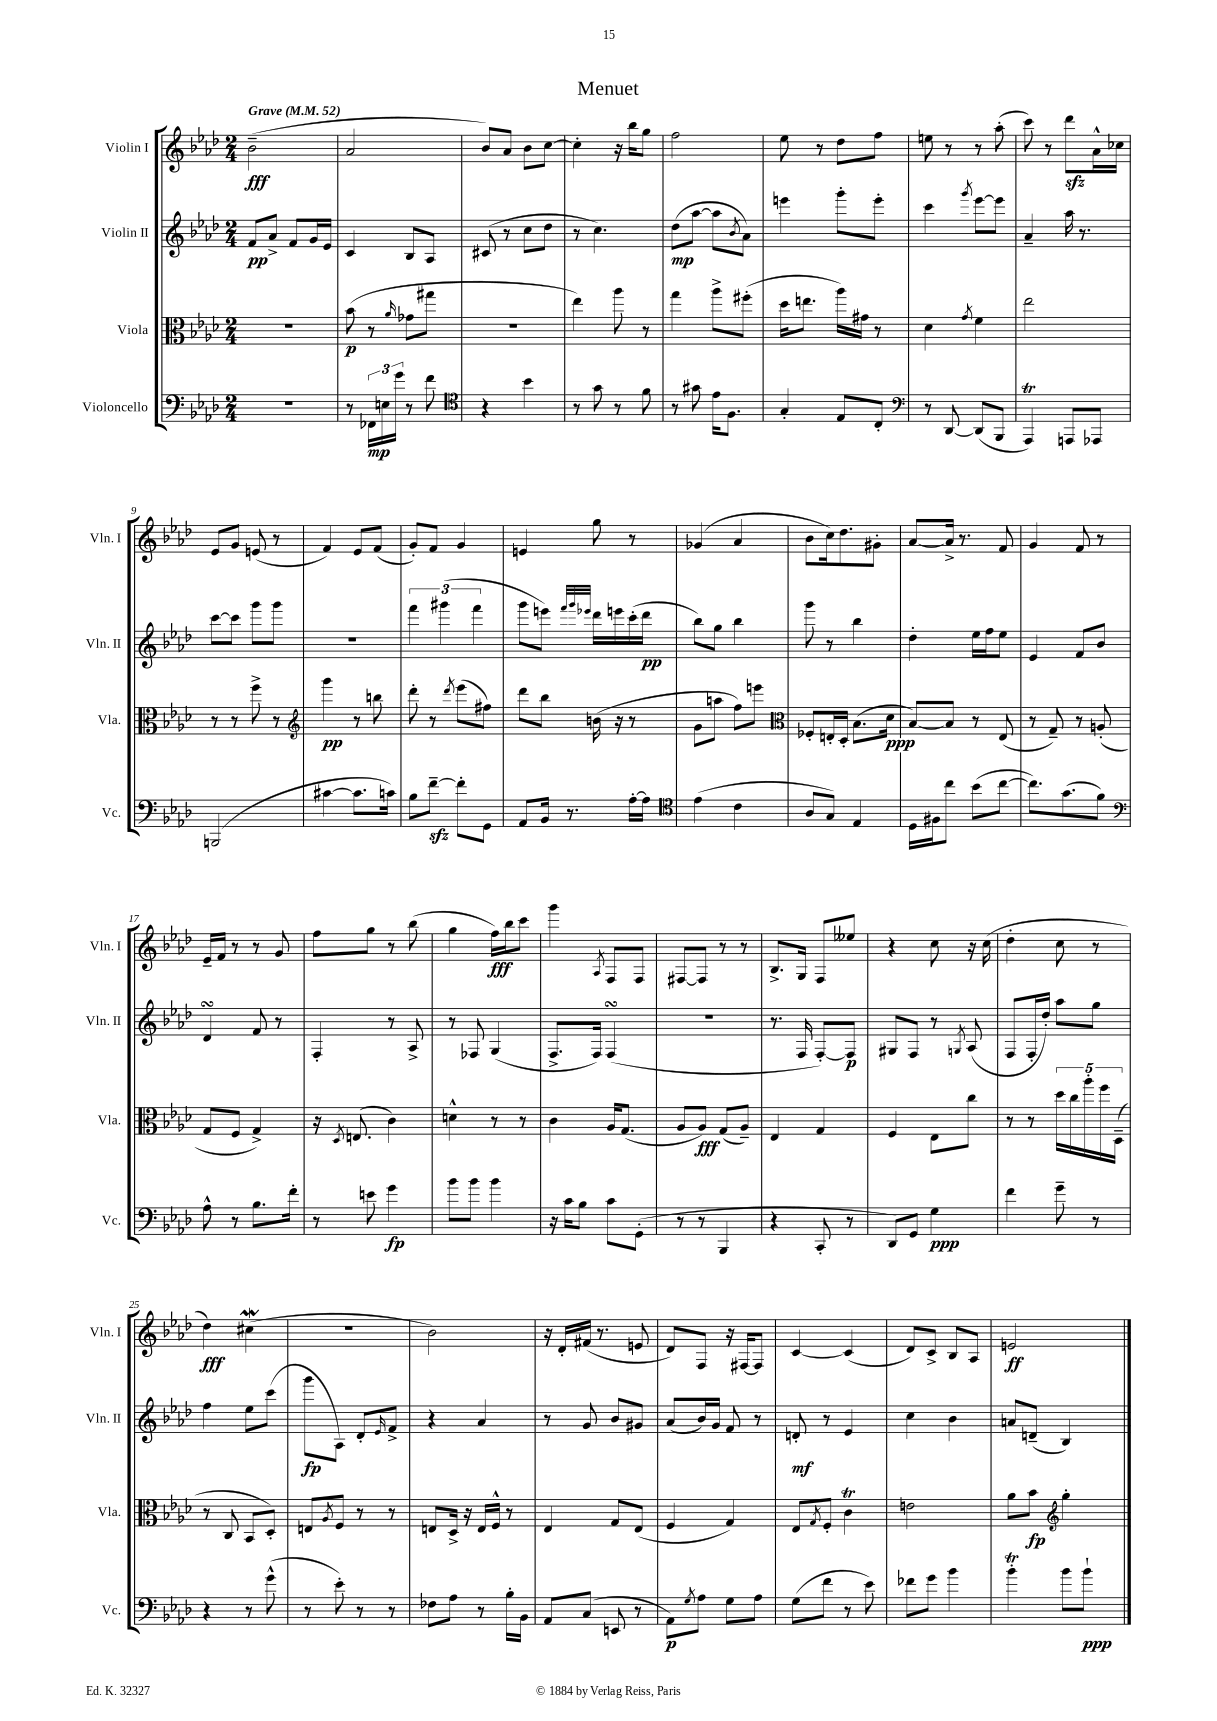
\header { title = "Menuet" }
<<
\new StaffGroup <<
\new Staff = "s0" \with { instrumentName = "Violin I" shortInstrumentName = "Vln. I" } {
    \clef treble \key aes \major \numericTimeSignature \time 2/4 \tempo "Grave" 4 = 52
    bes'2--\fff( |
    aes'2 |
    bes'8) aes'8 bes'8 c''8~ |
    c''4-. r16 bes''16 g''8 |
    f''2 |
    ees''8 r8 des''8 f''8 |
    e''8 r8 r8 aes''8-.( |
    c'''8) r8 des'''8\sfz aes'16-^ ces''16 |
    ees'8 g'8 e'8( r8 |
    f'4) ees'8 f'8( |
    g'8-.) f'8 g'4 |
    e'4 g''8 r8 |
    ges'4( aes'4 |
    bes'8 c''16) des''8. gis'8-. |
    aes'8~ aes'16-> r8. f'8 |
    g'4 f'8 r8 |
    ees'16-- f'16 r8 r8 g'8 |
    f''8 g''8 r8 bes''8( |
    g''4 f''16\fff) bes''16 c'''8 |
    g'''4 \acciaccatura { aes8 } f8 f8 |
    fis8~ fis8 r8 r8 |
    bes8.-> g16 f8 eeses''8 |
    r4 c''8 r16 c''16( |
    des''4-. c''8 r8 |
    des''4\fff) cis''4\mordent( |
    R2 |
    bes'2) |
    r16 des'16-. fis'16( r8. e'8 |
    des'8) f8 r16 fis16~ fis8 |
    c'4~ c'4( |
    des'8) c'8-> bes8 aes8 |
    e'2\ff \bar "|." |
}
\new Staff = "s1" \with { instrumentName = "Violin II" shortInstrumentName = "Vln. II" } {
    \clef treble \key aes \major \numericTimeSignature \time 2/4
    f'8\pp aes'8-> f'8 g'16 ees'16 |
    c'4 bes8 aes8 |
    cis'8( r8 c''8 des''8 |
    r8 c''4.) |
    des''8\mp( aes''8~ aes''8 \acciaccatura { bes'8 } aes'8) |
    e'''4 g'''8-. e'''8-. |
    c'''4 \acciaccatura { g'''8 } ees'''8~ ees'''8 |
    aes'4-- aes''16 r8. |
    c'''8~ c'''8 g'''8 g'''8 |
    R2 |
    \tuplet 3/2 { f'''4 gis'''4( f'''4 } |
    g'''8 e'''8) \grace { f'''32 g'''32 ees'''32 } des'''16 e'''16 c'''16-.( des'''16\pp |
    bes''8) g''8 bes''4 |
    g'''8 r8 bes''4 |
    des''4-. ees''16 f''16 ees''8 |
    ees'4 f'8 bes'8 |
    des'4\turn f'8 r8 |
    f4-. r8 aes8-> |
    r8 fes8 g4( |
    f8.-> f16) f4\turn( |
    r2 |
    r8. f16 f8~-.) f8\p |
    gis8 f8 r8 \acciaccatura { g8 } aes8( |
    f8 f16-. des''16-.) aes''8 g''8 |
    f''4 ees''8 c'''8( |
    g'''8\fp aes8) des'8-. \grace { ees'16 } f'8-> |
    r4 aes'4 |
    r8 g'8 bes'8 gis'8 |
    aes'8( bes'16) g'16 f'8 r8 |
    d'8-.\mf r8 ees'4 |
    c''4 bes'4 |
    a'8 d'8--( bes4) \bar "|." |
}
\new Staff = "s2" \with { instrumentName = "Viola" shortInstrumentName = "Vla." } {
    \clef alto \key aes \major \numericTimeSignature \time 2/4
    r2 |
    bes'8\p( r8 \grace { aes'16 } ges'8 gis''8 |
    r2 |
    ees''4) aes''8 r8 |
    g''4 aes''8-> fis''8-.( |
    des''16 e''8. aes''16) gis'16 r8 |
    des'4 \acciaccatura { g'8 } f'4 |
    ees''2 |
    r8 r8 f''8-> r8 |
    \clef treble g'''4\pp r8 b''8 |
    des'''8-. r8 \acciaccatura { des'''8 } ees'''8( fis''8) |
    des'''8 bes''8 b'16( r16 r8 |
    g'8 a''8 f''8) e'''8 |
    \clef alto fes8-. e16-. des16-. bes8.( des'16\ppp |
    bes8~) bes8 r8 ees8( |
    r8 g8--) r8 a8-.( |
    g8 f8 g4->) |
    r16 \acciaccatura { des8 } e8.( c'4) |
    d'4-^ r8 r8 |
    c'4 aes16 g8.( |
    aes8 aes8\fff) g8( aes8--) |
    ees4 g4 |
    f4 ees8 c''8 |
    r8 r8 \tuplet 5/4 { des''16 c''16 aes''16-. f''16 des16--( } |
    r8 c8 bes,8 des8-.) |
    e8 \acciaccatura { aes8 } f8 r8 r8 |
    e8 des16-> r16 e16 f16-^ r8 |
    ees4 g8 ees8( |
    f4 g4) |
    ees8 \acciaccatura { g8 } f8-. c'4\trill |
    e'2 |
    aes'8 bes'8\fp \clef treble g''4-. \bar "|." |
}
\new Staff = "s3" \with { instrumentName = "Violoncello" shortInstrumentName = "Vc." } {
    \clef bass \key aes \major \numericTimeSignature \time 2/4
    R2 |
    r8 \tuplet 3/2 { fes,16\mp e16 g'16 } r8 f'8 |
    \clef tenor r4 bes'4 |
    r8 g'8 r8 f'8 |
    r8 gis'8 ees'16 f8. |
    g4-. ees8 c8-. |
    \clef bass r8 des,8~ des,8( bes,,8 |
    aes,,4\trill) a,,8 aes,,8 |
    b,,2( |
    cis'4~ cis'8. c'16) |
    bes8 f'8~--\sfz f'8-. g,8 |
    aes,8 bes,16 r8. aes16~-. aes16 |
    \clef tenor ees'4( c'4 |
    aes8 g8) ees4 |
    des16 fis16 c''8 bes'8( c''8~ |
    c''8.) g'8.( f'8) |
    \clef bass aes8-^ r8 bes8. f'16-. |
    r8 e'8 g'4\fp |
    bes'8 bes'8 bes'4 |
    r16 c'16 bes8 c'8 g,8-.( |
    r8 r8 bes,,4 |
    r4 c,8-. r8 |
    des,8) g,8 g4\ppp |
    f'4 g'8-- r8 |
    r4 r8 g'8-^( |
    r8 ees'8-.) r8 r8 |
    fes8 aes8 r8 bes16-. bes,16 |
    aes,8 c8( e,8 r8 |
    aes,8\p) \acciaccatura { g8 } aes8 g8 aes8 |
    g8( f'8 r8 ees'8) |
    fes'8 g'8 bes'4 |
    bes'4-.\trill bes'8 bes'8-!\ppp \bar "|." |
}
>>
>>
